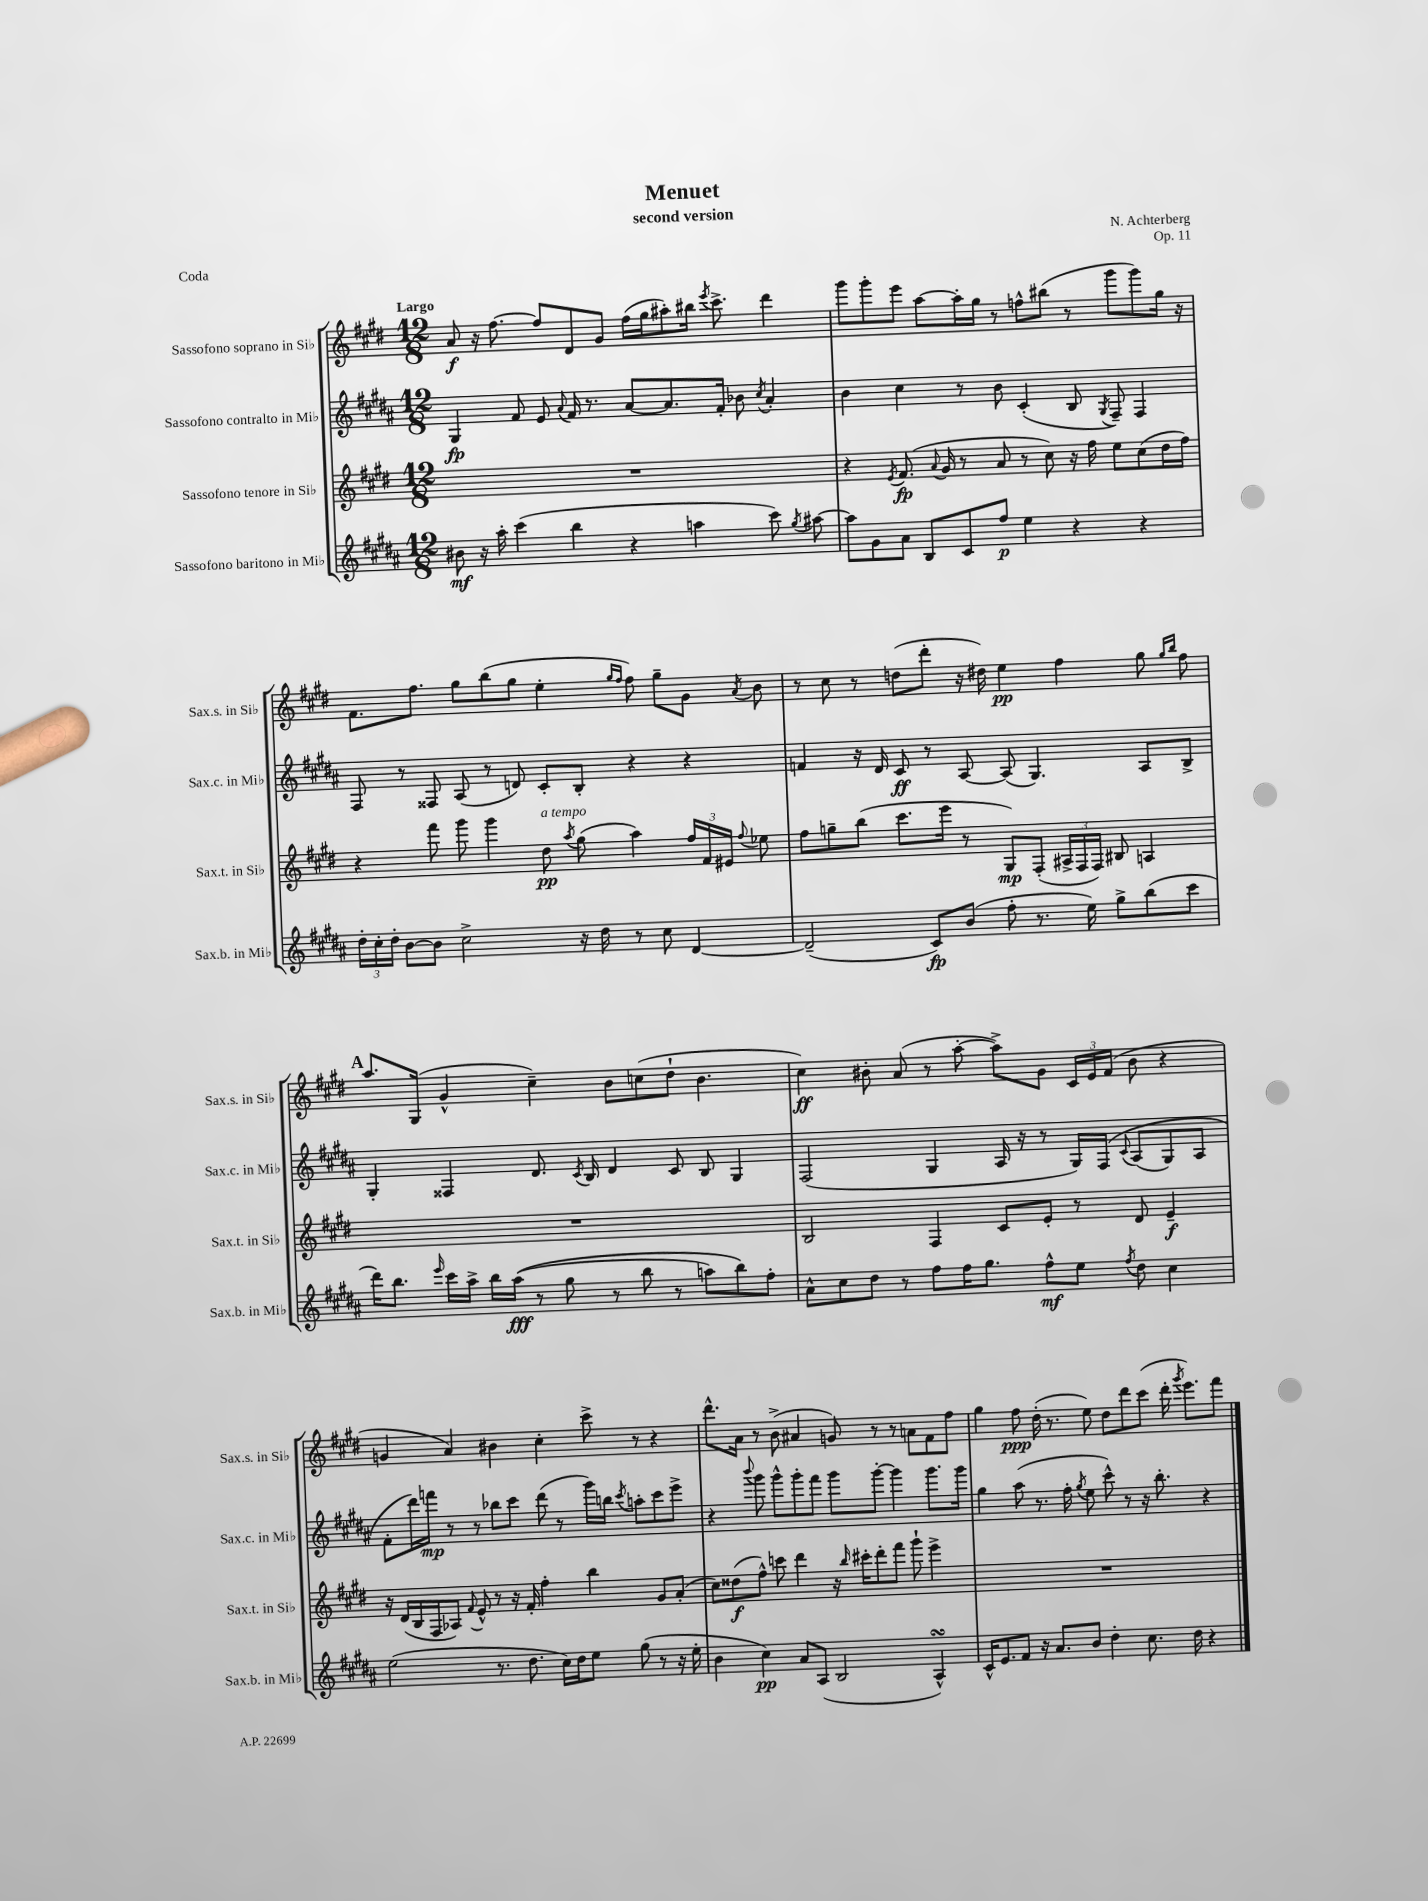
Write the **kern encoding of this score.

**kern	**dynam	**kern	**dynam	**kern	**dynam	**kern	**dynam
*part4	*part4	*part3	*part3	*part2	*part2	*part1	*part1
*staff4	*staff4	*staff3	*staff3	*staff2	*staff2	*staff1	*staff1
*I"Sassofono baritono in Mi♭	*	*I"Sassofono tenore in Si♭	*	*I"Sassofono contralto in Mi♭	*	*I"Sassofono soprano in Si♭	*
*I'Sax.b. in Mi♭	*	*I'Sax.t. in Si♭	*	*I'Sax.c. in Mi♭	*	*I'Sax.s. in Si♭	*
*clefG2	*	*clefG2	*	*clefG2	*	*clefG2	*
*k[f#c#g#d#a#]	*	*k[f#c#g#d#]	*	*k[f#c#g#d#a#]	*	*k[f#c#g#d#]	*
*M12/8	*	*M12/8	*	*M12/8	*	*M12/8	*
=1	=1	=1	=1	=1	=1	=1	=1
!	!	!	!	!	!	!LO:TX:a:B:t=Largo	!
8b#X\	mf	1.r	.	4G#/	fp	8a/	f
16r	.	.	.	.	.	16r	.
16aa#'\	.	.	.	.	.	[8.ff#\	.
(4ccc#\	.	.	.	8f#/	.	.	.
.	.	.	.	8e/	.	8ff#/L]	.
.	.	.	.	8qqa#/	.	.	.
4bb\	.	.	.	16f#/	.	8d#/	.
.	.	.	.	8.r	.	.	.
.	.	.	.	.	.	8g#/J	.
4r	.	.	.	[8a#/L	.	(16ff#\LL	.
.	.	.	.	.	.	16gg#\J	.
.	.	.	.	8.a#/]	.	8aa#X'\)	.
4aan\	.	.	.	.	.	16bb#X\Jk	.
.	.	.	.	.	.	8qeee/	.
.	.	.	.	16f#'/Jk	.	8.ccc#^\	.
.	.	.	.	8b-X\	.	.	.
.	.	.	.	8qcc#/	.	.	.
8ccc#\)	.	.	.	4a#'/	.	4ddd#\	.
8qgg#/	.	.	.	.	.	.	.
[8aa#X\	.	.	.	.	.	.	.
=2	=2	=2	=2	=2	=2	=2	=2
8aa#\L]	.	4r	.	4b\	.	8ggg#\L	.
8g#\	.	.	.	.	.	8ggg#'\	.
.	.	8qe/	.	.	.	.	.
8a#\J	.	(8.f#/	fp	4cc#\	.	8eee\J	.
8B/L	.	.	.	.	.	[8aa\L	.
.	.	8qqa/	.	.	.	.	.
.	.	16g#/	.	.	.	.	.
8c#/	.	8r	.	8r	.	16aa'\L]	.
.	.	.	.	.	.	16gg#\JJ	.
8ff#/J	p	8a/	.	8b\	.	8r	.
4ee\	.	8r	.	(4c#'/	.	8ffn^^\L	.
.	.	8cc#\)	.	.	.	(8bb#X\J	.
4r	.	16r	.	8B/	.	8r	.
.	.	16ff#\	.	.	.	.	.
.	.	.	.	8qG#/	.	.	.
.	.	8ee\L	.	8F#~/)	.	8ggg#\L	.
4r	.	(8cc#\	.	4F#/	.	8ggg#\)	.
.	.	16dd#\L	.	.	.	16gg#\Jk	.
.	.	16ff#\JJ)	.	.	.	16r	.
!!LO:LB:g=z
=3	=3	=3	=3	=3	=3	=3	=3
24dd#'\LL	.	4r	.	8F#/	.	8.f#\L	.
24cc#'\	.	.	.	.	.	.	.
24dd#'\JJ	.	.	.	.	.	.	.
[8b\L	.	.	.	8r	.	.	.
.	.	.	.	.	.	8.ff#\J	.
8b\J]	.	8fff#\	.	8F##X/	.	.	.
2cc#^\	.	8ggg#\	.	(8A#/	.	8gg#\L	.
.	.	4ggg#\	.	8r	.	(8bb\	.
.	.	.	.	8dn/)	.	8gg#\J	.
!	!	!LO:TX:a:i:t=a tempo	!	!	!	!	!
.	.	8dd#\	pp	8c#'/L	.	4ee'\	.
.	.	8qaa/	.	.	.	.	.
16r	.	(8gg#\	.	8B'/J	.	.	.
16dd#\	.	.	.	.	.	.	.
.	.	.	.	.	.	16qqgg#/LL	.
.	.	.	.	.	.	16qqff#/JJ	.
8r	.	4aa\)	.	4r	.	8ff#\)	.
8cc#\	.	.	.	.	.	8gg#~\L	.
[4d#/	.	24ff#/LL	.	4r	.	8g#\J	.
.	.	24f#/	.	.	.	.	.
.	.	24e#X/JJ	.	.	.	.	.
.	.	8qqff#/	.	.	.	8qa/	.
.	.	8ee-X\	.	.	.	8b\	.
=4	=4	=4	=4	=4	=4	=4	=4
(2d#~/]	.	8ff#\L	.	4fn/	.	8r	.
.	.	8ggn~\	.	.	.	8cc#\	.
.	.	(8bb\J	.	16r	.	8r	.
.	.	.	.	16d#/	.	.	.
.	.	8.ccc#\L	.	8c#/	ff	(8ddn\L	.
8c#/L)	fp	.	.	8r	.	8ddd#'\J	.
.	.	16eee\Jk	.	.	.	.	.
(8b/J	.	8r	.	[8A#/	.	16r	.
.	.	.	.	.	.	16dd#X\)	.
8ff#'\	.	8G#/L)	mp	(8A#/]	.	4ee\	pp
8.r	.	(8F#'/J	.	4.G#/)	.	.	.
.	.	24A#X^/LL	.	.	.	4ff#\	.
.	.	24F#/	.	.	.	.	.
16ee\)	.	.	.	.	.	.	.
.	.	24F#/JJ)	.	.	.	.	.
8gg#^\L	.	8B#X/	.	.	.	.	.
(8bb\	.	4An/	.	8A#/L	.	8gg#\	.
.	.	.	.	.	.	16qqgg#/LL	.
.	.	.	.	.	.	16qqbb/JJ	.
8ccc#\J	.	.	.	8B^/J	.	8ff#\	.
!!LO:LB:g=z
!!LO:REH:place=s1:t=A
=5	=5	=5	=5	=5	=5	=5	=5
16ddd#\KL)	.	1.r	.	4G#'/	.	8.aa/L	.
8.bb\J	.	.	.	.	.	.	.
.	.	.	.	.	.	(16G#/Jk	.
16qqeee/	.	.	.	.	.	.	.
16ccc#\LL	.	.	.	4F##X/	.	4g#^^/	.
16aa#^\JJ	.	.	.	.	.	.	.
16bb\LL	.	.	.	.	.	.	.
((16aa#\JJ	fff	.	.	.	.	.	.
8r	.	.	.	8.d#/	.	4cc#~\)	.
8gg#\	.	.	.	.	.	.	.
.	.	.	.	8qc#/	.	.	.
.	.	.	.	16B/	.	.	.
8r	.	.	.	4d#/	.	8b\L	.
8bb\	.	.	.	.	.	(8ccn\	.
8r	.	.	.	8c#/	.	8dd#`\J	.
8aan\L)	.	.	.	8B/	.	4.b\	.
8bb\)	.	.	.	4G#/	.	.	.
8ff#'\J	.	.	.	.	.	.	.
=6	=6	=6	=6	=6	=6	=6	=6
8a#^^\L	.	2B/	.	(2F#/	.	4cc#\)	ff
8cc#\	.	.	.	.	.	.	.
8dd#\J	.	.	.	.	.	8b#X'\	.
8r	.	.	.	.	.	(8a/	.
8ff#\L	.	4F#/	.	4G#/	.	8r	.
16ff#\K	.	.	.	.	.	[8aa'\	.
8.gg#\J	.	.	.	.	.	.	.
.	.	8c#/L	.	16A#/	.	8aa^\L])	.
.	.	.	.	16r	.	.	.
8ff#^^\L	mf	8e'/J	.	8r	.	8g#\J	.
8ee\J	.	8r	.	16G#/LL)	.	24c#/LL	.
.	.	.	.	.	.	24e/	.
.	.	.	.	(16F#/JJ	.	.	.
.	.	.	.	.	.	(24f#/JJ	.
8qff#/	.	.	.	8qqc#/	.	.	.
8dd#\	.	8d#/	.	(8A#/L	.	8b#\	.
4cc#\	.	4e~/	f	8G#/)	.	4r	.
.	.	.	.	8A#/J	.	.	.
!!LO:LB:g=z
=7	=7	=7	=7	=7	=7	=7	=7
(2ee\	.	16r	.	8f#'\L	.	4gn/	.
.	.	(16d#/LL	.	.	.	.	.
.	.	16B/	.	16ddd#\L)	.	.	.
.	.	16F#/J	.	16fffn\JJ	mp	.	.
.	.	8A-X/J)	.	8r	.	4a/)	.
.	.	8qqf#/	.	.	.	.	.
.	.	8e^^/	.	8r	.	.	.
8.r	.	8r	.	8bb-X\L	.	4b#X\	.
.	.	16r	.	8ccc#\J	.	.	.
8.dd#\	.	16f#'/	.	.	.	.	.
.	.	4ff#'\	.	(8ddd#\	.	4cc#'\	.
16cc#\LL)	.	.	.	8r	.	.	.
16dd#\J	.	.	.	.	.	.	.
8ee\J	.	4bb\	.	16ggg#\LL)	.	8ccc#^\	.
.	.	.	.	16bbn\JJ	.	.	.
.	.	.	.	8qccc#/	.	.	.
(8gg#\	.	.	.	8aan'\L	.	8r	.
8r	.	8g#/L	.	8ccc#\	.	4r	.
16r	.	(8a'/J	.	8eee^\J	.	.	.
16ee'\	.	.	.	.	.	.	.
=8	=8	=8	=8	=8	=8	=8	=8
4b\	.	8cc#\L)	.	4r	.	8.ddd#^^\L	.
.	.	(8dd##X\	f	.	.	.	.
.	.	.	.	.	.	16a\Jk	.
.	.	.	.	8qqbbb/	.	.	.
4cc#\)	pp	8ff#^^\J)	.	8ggg#\	.	8r	.
.	.	8cccn\	.	8ggg#^^\L	.	(8b^\	.
8a#/L	.	4ddd#\	.	8ggg#'\	.	4a#X/	.
(8A#/J	.	.	.	8fff#\J	.	.	.
2B/	.	16r	.	8ggg#\L	.	8gn/)	.
.	.	16qqbb/	.	.	.	.	.
.	.	16ccc#X'\KL	.	.	.	.	.
.	.	8ddd#'\	.	[8ggg#'\J	.	8r	.
.	.	8fff#\J	.	4ggg#\]	.	8r	.
.	.	8ggg#`\	.	.	.	8an\L	.
4A#sSsS^^/)	.	4eee^\	.	8.ggg#\L	.	8f#\	.
.	.	.	.	.	.	8ff#\J	.
.	.	.	.	16ggg#\Jk	.	.	.
=9	=9	=9	=9	=9	=9	=9	=9
16c#^^/KL	.	1.r	.	4gg#\	.	4gg#\	.
8.e/	.	.	.	.	.	.	.
8f#/J	.	.	.	(8aa#\	.	8ff#\	ppp
16r	.	.	.	8.r	.	(16dd#'\	.
8.a#/L	.	.	.	.	.	8.r	.
.	.	.	.	16ff#'\	.	.	.
.	.	.	.	8qgg#/	.	.	.
8b/J	.	.	.	8ee\	.	8ee\)	.
4dd#'\	.	.	.	8ccc#^^\)	.	8dd#\L	.
.	.	.	.	8r	.	8ddd#\	.
8.cc#\	.	.	.	16r	.	(8ccc#\J	.
.	.	.	.	8.bb'\	.	.	.
.	.	.	.	.	.	16ddd#'\	.
.	.	.	.	.	.	8qggg#/	.
16dd#\	.	.	.	.	.	8.eee\L)	.
4r	.	.	.	4r	.	.	.
.	.	.	.	.	.	8fff#\J	.
==	==	==	==	==	==	==	==
*-	*-	*-	*-	*-	*-	*-	*-
